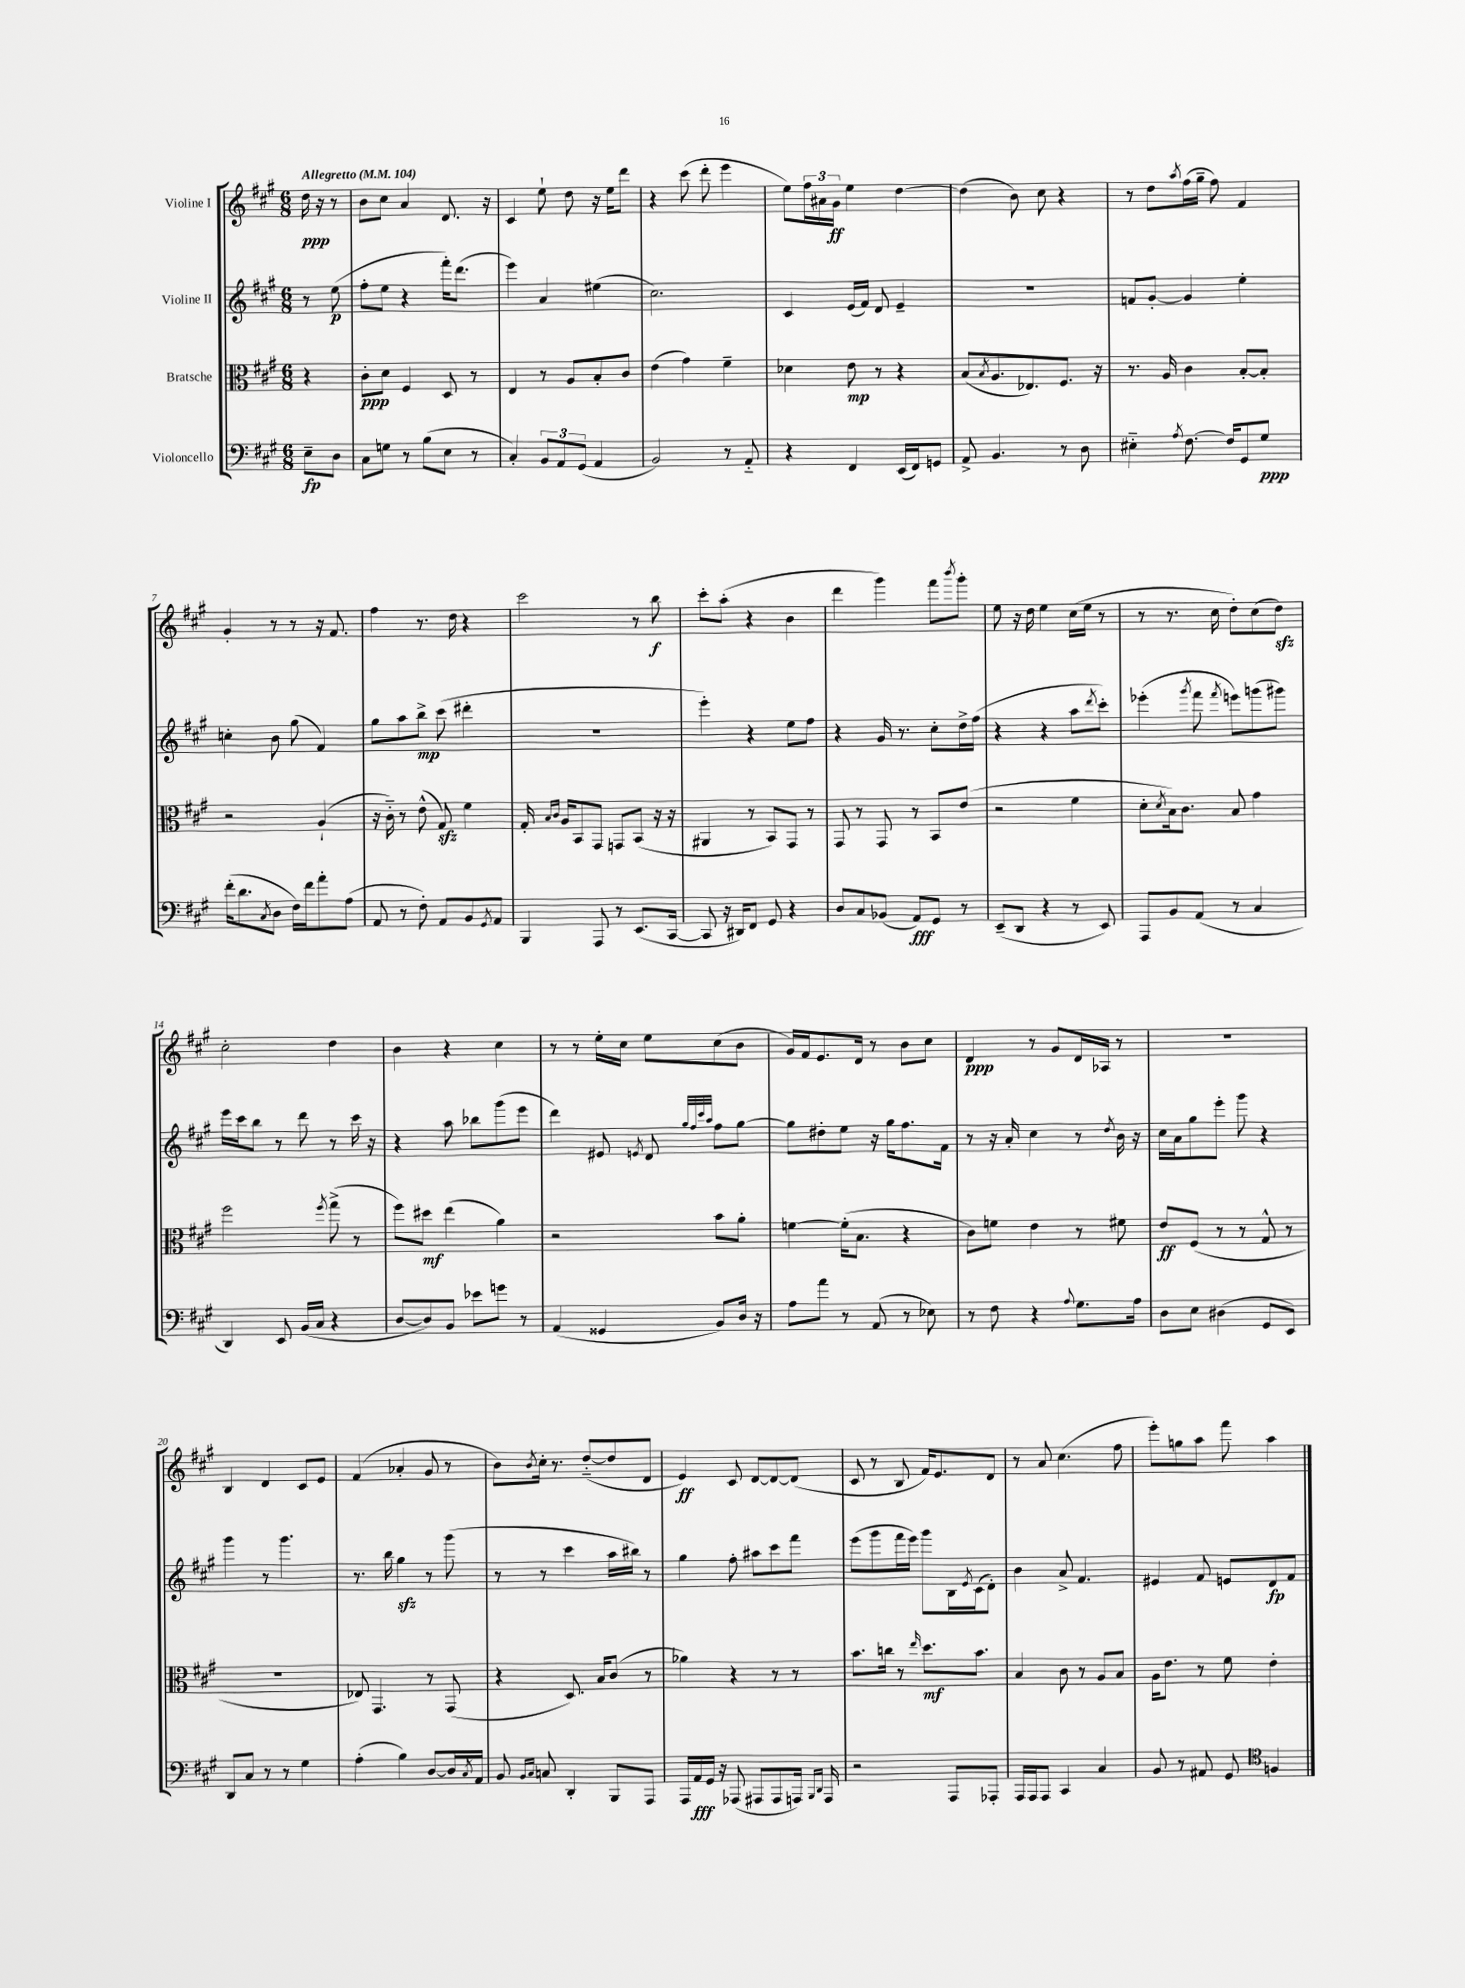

**kern	**dynam	**kern	**dynam	**kern	**dynam	**kern	**dynam
*part4	*part4	*part3	*part3	*part2	*part2	*part1	*part1
*staff4	*staff4	*staff3	*staff3	*staff2	*staff2	*staff1	*staff1
*I"Violoncello	*	*I"Bratsche	*	*I"Violine II	*	*I"Violine I	*
*clefF4	*	*clefC3	*	*clefG2	*	*clefG2	*
*k[f#c#g#]	*	*k[f#c#g#]	*	*k[f#c#g#]	*	*k[f#c#g#]	*
*M6/8	*	*M6/8	*	*M6/8	*	*M6/8	*
*MM104	*	*MM104	*	*MM104	*	*MM104	*
=	=	=	=	=	=	=	=
!	!	!	!	!	!	!LO:TX:a:B:t=Allegretto	!
8E~\L	fp	4r	.	8r	.	16dd\	ppp
.	.	.	.	.	.	16r	.
8D\J	.	.	.	(8ee\	p	8r	.
=1	=1	=1	=1	=1	=1	=1	=1
8C#\L	.	8c#'\L	ppp	8ff#'\L	.	8b\L	.
8Gn\J	.	8d\J	.	8ee\J	.	8cc#\J	.
8r	.	4F#/	.	4r	.	4a/	.
(8B\L	.	.	.	.	.	.	.
8E\J	.	8D/	.	16fff#'\KL)	.	8.d/	.
.	.	.	.	(8.ddd\J	.	.	.
8r	.	8r	.	.	.	.	.
.	.	.	.	.	.	16r	.
=2	=2	=2	=2	=2	=2	=2	=2
4C#'/)	.	4E/	.	4eee\)	.	4c#/	.
12BB/L	.	8r	.	4a/	.	8ee`\	.
12AA/	.	.	.	.	.	.	.
.	.	8A/L	.	.	.	8dd\	.
(12GG#/J	.	.	.	.	.	.	.
4AA/	.	8B'/	.	(4ee#X\	.	16r	.
.	.	.	.	.	.	16ee\KL	.
.	.	8c#/J	.	.	.	8ddd\J	.
=3	=3	=3	=3	=3	=3	=3	=3
2BB/)	.	(4e\	.	2.cc#\)	.	4r	.
.	.	4g#\)	.	.	.	(8ccc#\	.
.	.	.	.	.	.	8ddd'\	.
8r	.	4f#~\	.	.	.	4eee\	.
8AA/	.	.	.	.	.	.	.
=4	=4	=4	=4	=4	=4	=4	=4
4r	.	4d-X\	.	4c#/	.	8ee\L)	.
.	.	.	.	.	.	24ff#\L	.
.	.	.	.	.	.	24a#X\	.
.	.	.	.	.	.	24g#\JJ	ff
4FF#/	.	8e\	mp	(16e/LL	.	4ee\	.
.	.	.	.	16f#/JJ)	.	.	.
.	.	8r	.	8d/	.	.	.
(16EE/LL	.	4r	.	4e~/	.	[4dd\	.
16FF#/J)	.	.	.	.	.	.	.
8GGn/J	.	.	.	.	.	.	.
=5	=5	=5	=5	=5	=5	=5	=5
8AA^/	.	(8B/L	.	2.r	.	(4dd\]	.
.	.	8qB/	.	.	.	.	.
4.BB/	.	8.A/	.	.	.	.	.
.	.	.	.	.	.	8b\)	.
.	.	8.E-X/)	.	.	.	.	.
.	.	.	.	.	.	8cc#\	.
8r	.	8.F#/J	.	.	.	4r	.
8D\	.	.	.	.	.	.	.
.	.	16r	.	.	.	.	.
=6	=6	=6	=6	=6	=6	=6	=6
4E#X\	.	8.r	.	8fn/L	.	8r	.
.	.	.	.	[8g#'/J	.	8dd\L	.
.	.	16A/	.	.	.	.	.
8qA/	.	.	.	.	.	8qaa/	.
[8.F#\	.	4c#\	.	4g#/]	.	(16ff#\L	.
.	.	.	.	.	.	16gg#~\JJ	.
.	.	.	.	.	.	8ff#\)	.
16F#/KL]	.	.	.	.	.	.	.
8GG#/	.	[8B'/L	.	4ee'\	.	4f#/	.
8G#/J	ppp	8B'/J]	.	.	.	.	.
!!LO:LB:g=z
=7	=7	=7	=7	=7	=7	=7	=7
(16f#'\KL	.	2r	.	4ccn'\	.	4g#'/	.
8.d\	.	.	.	.	.	.	.
8qC#/	.	.	.	.	.	.	.
8D\J	.	.	.	8b\	.	8r	.
16F#\LL)	.	.	.	(8gg#\	.	8r	.
16f#\J	.	.	.	.	.	.	.
8a'\	.	(4A`/	.	4f#/)	.	16r	.
.	.	.	.	.	.	8.f#/	.
(8A\J	.	.	.	.	.	.	.
=8	=8	=8	=8	=8	=8	=8	=8
8AA/	.	16r	.	8gg#\L	.	4ff#\	.
.	.	16c#\)	.	.	.	.	.
8r	.	8r	.	8aa\	.	.	.
8F#'\)	.	(8e^^\	.	8bb^\J	mp	8.r	.
8AA/L	.	8G#zz/)	.	(8ccc#\	.	.	.
.	.	.	.	.	.	16dd\	.
8BB/	.	4f#\	.	4ddd#X'\	.	4r	.
8qGG#/	.	.	.	.	.	.	.
8AA/J	.	.	.	.	.	.	.
=9	=9	=9	=9	=9	=9	=9	=9
4BBB/	.	16G#'/	.	2.r	.	2ccc#\	.
.	.	16qqB/LL	.	.	.	.	.
.	.	16qqc#/JJ	.	.	.	.	.
.	.	16A/KL	.	.	.	.	.
.	.	8BB/	.	.	.	.	.
8AAA/	.	8GG#/J	.	.	.	.	.
8r	.	8GGn/L	.	.	.	.	.
(8.EE/L	.	(8BB/J	.	.	.	8r	.
.	.	16r	.	.	.	8bb\	f
[16CC#/Jk	.	16r	.	.	.	.	.
=10	=10	=10	=10	=10	=10	=10	=10
8CC#/]	.	4AA#X/	.	4eee'\)	.	8ccc#'\L	.
16r	.	.	.	.	.	(8aa'\J	.
16DD#X/KL)	.	.	.	.	.	.	.
8FF#/J	.	8r	.	4r	.	4r	.
8GG#/	.	8BB/L)	.	.	.	.	.
4r	.	8GG#/J	.	8ee\L	.	4b\	.
.	.	8r	.	8ff#\J	.	.	.
=11	=11	=11	=11	=11	=11	=11	=11
8D/L	.	8GG#/	.	4r	.	4ddd\	.
8C#/	.	8r	.	.	.	.	.
(8BB-X/J	.	8GG#/	.	16g#/	.	4ggg#\)	.
.	.	.	.	8.r	.	.	.
8AA/L)	fff	8r	.	.	.	.	.
8GG#/J	.	8BB/L	.	8cc#'\L	.	8fff#\L	.
.	.	.	.	.	.	8qbbb/	.
8r	.	(8e/J	.	16dd^\L	.	8ggg#'\J	.
.	.	.	.	(16ff#\JJ	.	.	.
=12	=12	=12	=12	=12	=12	=12	=12
(8EE~/L	.	2r	.	4r	.	8ee\	.
8DD/J	.	.	.	.	.	16r	.
.	.	.	.	.	.	16dd\	.
4r	.	.	.	4r	.	4ee\	.
8r	.	4f#\	.	8aa\L	.	(16cc#\LL	.
.	.	.	.	.	.	16ee\JJ	.
.	.	.	.	8qddd/	.	.	.
8EE/)	.	.	.	8ccc#'\J)	.	8r	.
=13	=13	=13	=13	=13	=13	=13	=13
8AAA/L	.	8d'\L	.	(4eee-X'\	.	8r	.
.	.	8qd/	.	.	.	.	.
8BB/	.	16B\k)	.	.	.	8.r	.
.	.	8.c#\J	.	.	.	.	.
.	.	.	.	8qggg#/	.	.	.
(8AA/J	.	.	.	8fff#\	.	.	.
.	.	.	.	.	.	16cc#\	.
.	.	.	.	8qfff#/	.	.	.
8r	.	8B/	.	8eeen\L)	.	8dd'\L)	.
4C#/	.	4g#\	.	(8gggn\	.	(8cc#\	.
.	.	.	.	8ggg#X\J)	.	8ddzz\J)	.
!!LO:LB:g=z
=14	=14	=14	=14	=14	=14	=14	=14
4DD/)	.	2ff#\	.	16eee\LL	.	2cc#'\	.
.	.	.	.	16ccc#\J	.	.	.
.	.	.	.	8bb\J	.	.	.
8EE/	.	.	.	8r	.	.	.
(16BB/LL	.	.	.	8ddd\	.	.	.
16C#/JJ	.	.	.	.	.	.	.
.	.	8qff#/	.	.	.	.	.
4r	.	(8gg#^\	.	8r	.	4dd\	.
.	.	8r	.	16ccc#\	.	.	.
.	.	.	.	16r	.	.	.
=15	=15	=15	=15	=15	=15	=15	=15
[8D/L	.	8ff#\L)	.	4r	.	4b\	.
8D/])	.	8dd#X\J	mf	.	.	.	.
8BB/J	.	(4ee\	.	8aa\	.	4r	.
8e-X\L	.	.	.	8bb-X\L	.	.	.
8gn\J	.	4a\)	.	(8ggg#\	.	4cc#\	.
8r	.	.	.	8eee\J	.	.	.
=16	=16	=16	=16	=16	=16	=16	=16
(4AA/	.	2r	.	4ddd\)	.	8r	.
.	.	.	.	.	.	8r	.
4GG##X/	.	.	.	8e#X/	.	16ee'\LL	.
.	.	.	.	.	.	16cc#\JJ	.
.	.	.	.	8qen/	.	.	.
.	.	.	.	8d/	.	8ee\L	.
.	.	.	.	32qqgg#/LLL	.	.	.
.	.	.	.	32qqff#/	.	.	.
.	.	.	.	32qqccc#/	.	.	.
.	.	.	.	32qqaa/JJJ	.	.	.
8BB/L)	.	8b\L	.	8ff#\L	.	(8cc#\	.
16D/Jk	.	8a'\J	.	[8gg#\J	.	8b\J	.
16r	.	.	.	.	.	.	.
=17	=17	=17	=17	=17	=17	=17	=17
8A\L	.	[4fn\	.	8gg#\L]	.	16g#/LL)	.
.	.	.	.	.	.	16f#/J	.
8a\J	.	.	.	8dd#X'\	.	8.e/	.
8r	.	(16f'\KL]	.	8ee\J	.	.	.
.	.	8.B\J	.	.	.	16d/Jk	.
(8AA/	.	.	.	16r	.	8r	.
.	.	.	.	16gg#\KL	.	.	.
8r	.	4r	.	8.ff#\	.	8b\L	.
8E-X\)	.	.	.	.	.	8cc#\J	.
.	.	.	.	16f#\Jk	.	.	.
=18	=18	=18	=18	=18	=18	=18	=18
8r	.	8c#\L)	.	8r	.	4d/	ppp
8F#\	.	8fn\J	.	16r	.	.	.
.	.	.	.	16a'/	.	.	.
4r	.	4e\	.	4cc#\	.	8r	.
.	.	.	.	.	.	8g#/L	.
8qqA/	.	.	.	.	.	.	.
8.G#\L	.	8r	.	8r	.	16d/L	.
.	.	.	.	.	.	16A-X/JJ	.
.	.	.	.	8qdd/	.	.	.
.	.	8f#X\	.	16b\	.	8r	.
16A\Jk	.	.	.	16r	.	.	.
=19	=19	=19	=19	=19	=19	=19	=19
8D\L	.	8e/L	ff	16cc#\LL	.	2.r	.
.	.	.	.	16a\J	.	.	.
8E\J	.	(8F#/J	.	8gg#\	.	.	.
(4D#X\	.	8r	.	8eee'\J	.	.	.
.	.	8r	.	8ggg#\	.	.	.
8GG#/L	.	8G#^^/	.	4r	.	.	.
8EE/J)	.	8r	.	.	.	.	.
!!LO:LB:g=z
=20	=20	=20	=20	=20	=20	=20	=20
8DD/L	.	2.r	.	4ggg#\	.	4B/	.
8C#/J	.	.	.	.	.	.	.
8r	.	.	.	8r	.	4d/	.
8r	.	.	.	4.ggg#\	.	.	.
4G#\	.	.	.	.	.	8c#/L	.
.	.	.	.	.	.	8e/J	.
=21	=21	=21	=21	=21	=21	=21	=21
(4A'\	.	8E-X/)	.	8.r	.	(4f#/	.
.	.	4.GG#/	.	.	.	.	.
.	.	.	.	16bb\	.	.	.
4B\)	.	.	.	4gg#zz\	.	4a-X'/	.
[8D/L	.	8r	.	8r	.	8g#/	.
16D/L]	.	(8GG#/	.	(8ggg#\	.	8r	.
8qC#/	.	.	.	.	.	.	.
16AA/JJ	.	.	.	.	.	.	.
=22	=22	=22	=22	=22	=22	=22	=22
8BB/	.	4r	.	8r	.	8b\L)	.
16qqBB/LL	.	.	.	.	.	.	.
16qqC#/JJ	.	.	.	.	.	8qb/	.
8Cn/	.	.	.	8r	.	16cc#'\Jk	.
.	.	.	.	.	.	8.r	.
4DD'/	.	8.D/)	.	4ccc#\	.	.	.
.	.	.	.	.	.	([8dd/L	.
.	.	16B/KL	.	.	.	.	.
8BBB/L	.	(8c#/J	.	16aa\LL	.	8dd/]	.
.	.	.	.	16bb#X\JJ)	.	.	.
8AAA/J	.	8r	.	8r	.	8d/J	.
=23	=23	=23	=23	=23	=23	=23	=23
16AAA/LL	.	4a-X\)	.	4gg#\	.	4e/)	ff
16AA/	fff	.	.	.	.	.	.
16GG#/JJ	.	.	.	.	.	.	.
16r	.	.	.	.	.	.	.
(8AAA-X/	.	4r	.	8ff#'\	.	8c#/	.
8AAA#X/L	.	.	.	8aa#X\L	.	[8d/L	.
8AAA#/	.	8r	.	8ccc#\	.	8d/_	.
16AAAn/Jk)	.	8r	.	8fff#\J	.	(8d/J]	.
16qqBBB/LL	.	.	.	.	.	.	.
16qqDD/JJ	.	.	.	.	.	.	.
16AAA/	.	.	.	.	.	.	.
=24	=24	=24	=24	=24	=24	=24	=24
2r	.	8.b\L	.	(8eee\L	.	8c#/	.
.	.	.	.	8ggg#\	.	8r	.
.	.	16ccn\Jk	.	.	.	.	.
.	.	8r	.	16fff#\L	.	8B/	.
.	.	.	.	16eee\JJ)	.	.	.
.	.	16qqee/	.	.	.	.	.
.	.	8.dd\L	mf	8ggg#\L	.	16f#/KL)	.
.	.	.	.	.	.	8.e/	.
8AAA/L	.	.	.	16B\L	.	.	.
.	.	.	.	8qe/	.	.	.
.	.	8.b\J	.	(16c#\J	.	.	.
8AAA-X'/J	.	.	.	8d'\J)	.	8d/J	.
=25	=25	=25	=25	=25	=25	=25	=25
16AAA/LL	.	4B/	.	4b\	.	8r	.
16AAA/J	.	.	.	.	.	.	.
8AAA/J	.	.	.	.	.	8a/	.
4CC#/	.	8c#\	.	8a^/	.	(4.cc#\	.
.	.	8r	.	4.f#/	.	.	.
4C#/	.	8A/L	.	.	.	.	.
.	.	8B/J	.	.	.	8ff#\	.
=26	=26	=26	=26	=26	=26	=26	=26
8BB/	.	16A\KL	.	4e#X/	.	8eee'\L)	.
.	.	8.e\J	.	.	.	.	.
8r	.	.	.	.	.	8ggn\	.
8AA#X/	.	8r	.	8f#/	.	8aa\J	.
8GG#/	.	8f#\	.	8en/L	.	8fff#\	.
*clefC4	*	*	*	*	*	*	*
4Fn/	.	4e'\	.	8d/	fp	4aa\	.
.	.	.	.	8f#/J	.	.	.
==	==	==	==	==	==	==	==
*-	*-	*-	*-	*-	*-	*-	*-
